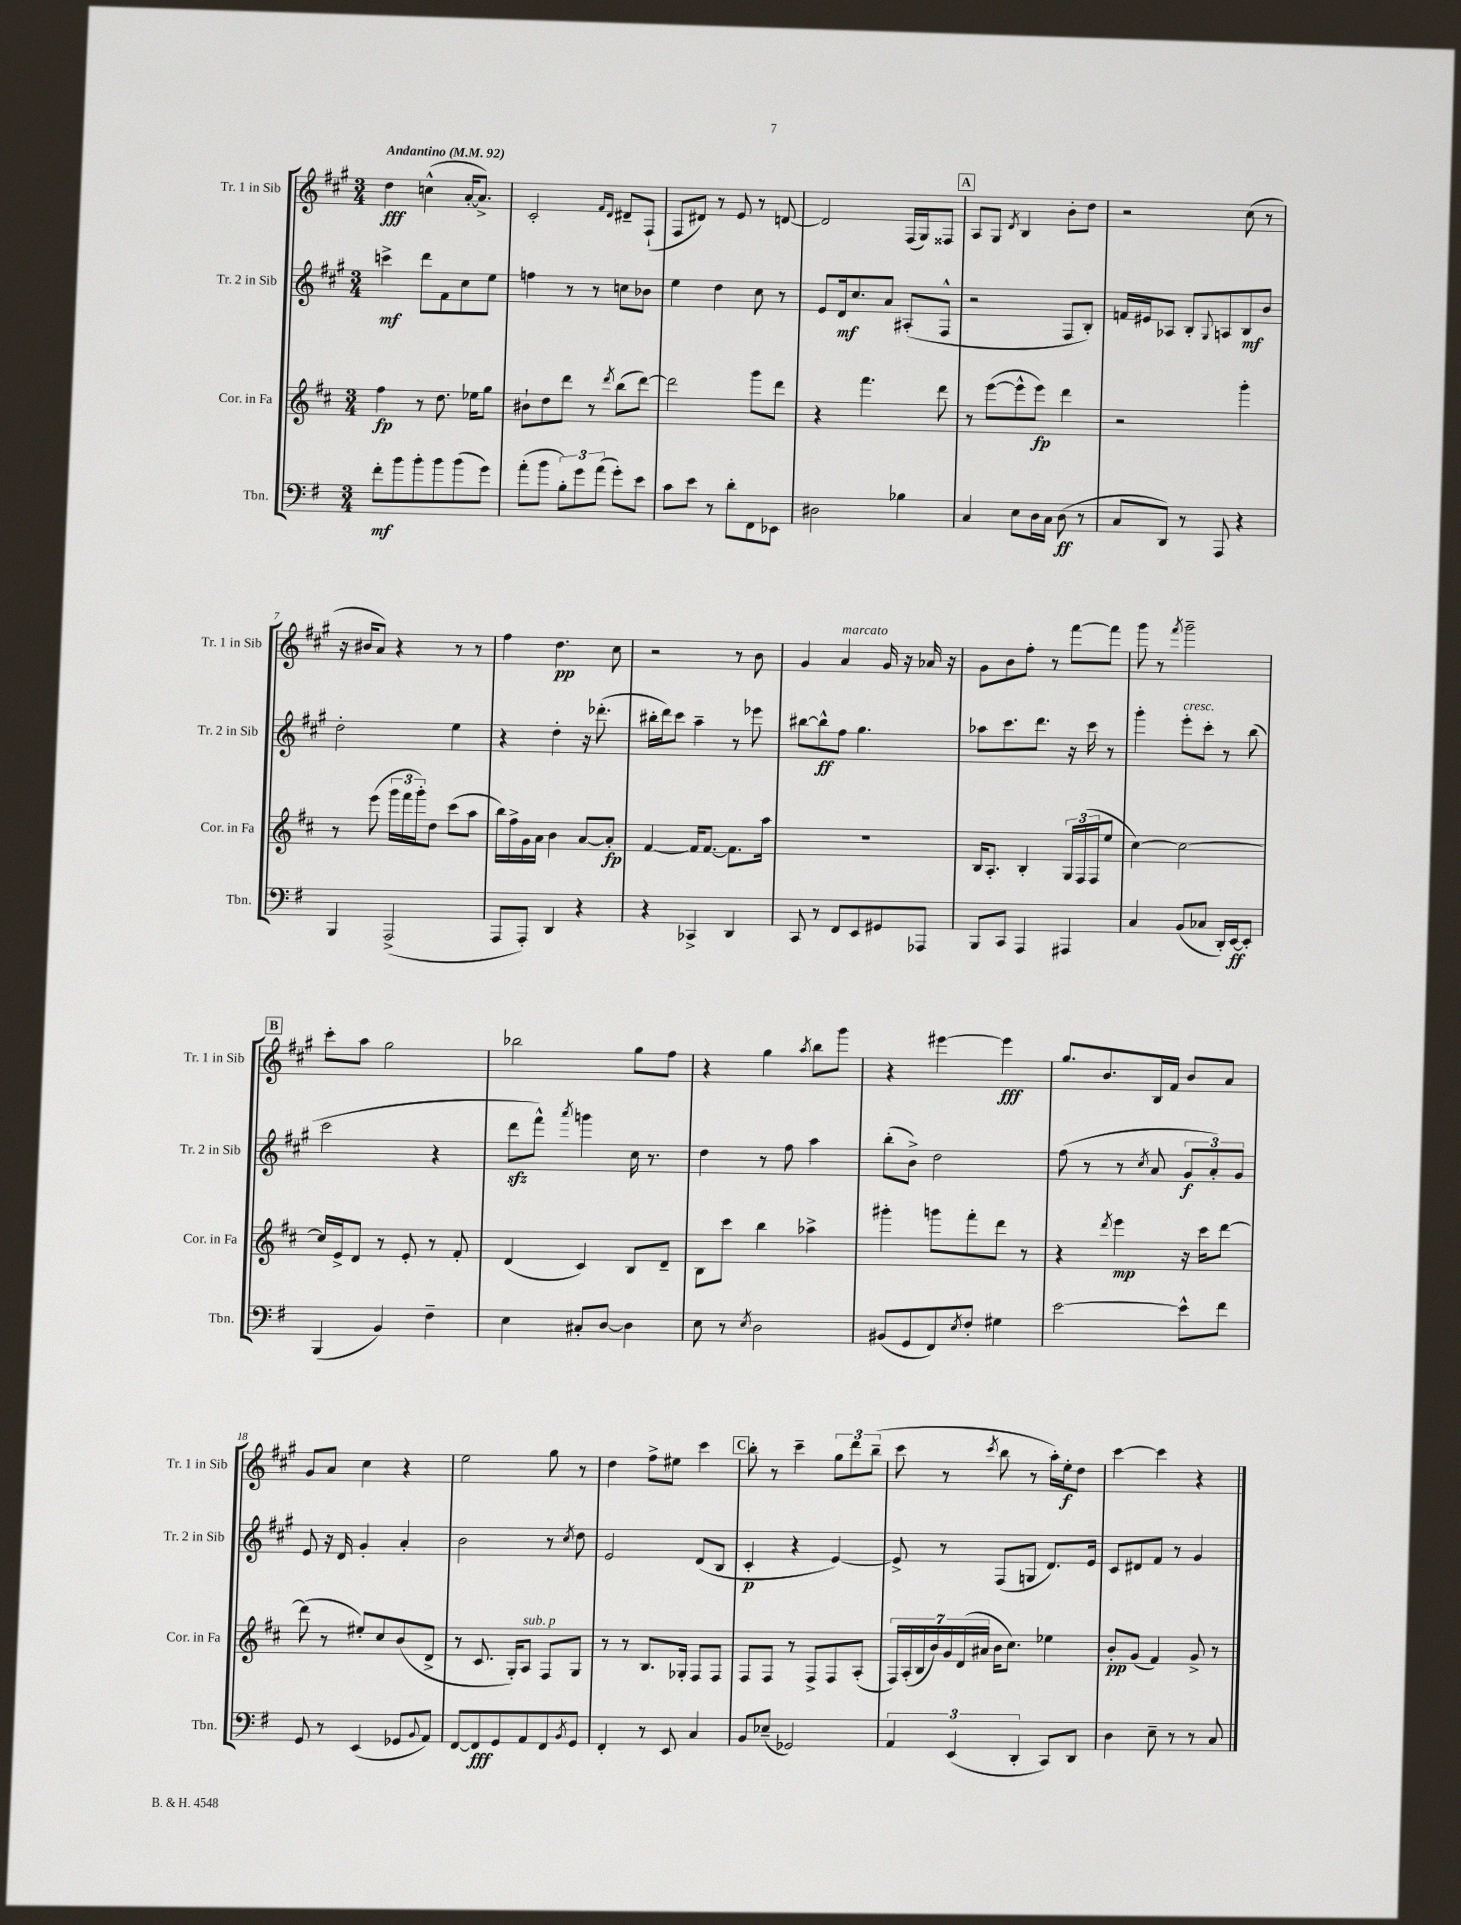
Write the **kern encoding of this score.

**kern	**kern	**kern	**kern
*staff4	*staff3	*staff2	*staff1
*clefF4	*clefG2	*clefG2	*clefG2
*k[f#]	*k[f#c#]	*k[f#c#g#]	*k[f#c#g#]
*M3/4	*M3/4	*M3/4	*M3/4
*MM92	*MM92	*MM92	*MM92
8f#'	4ff#	4ccc^	4dd
8b	.	.	.
8b'	8r	8ddd	(4cc^^
8b	8.dd	8f#	.
(8b	.	8cc#	[16a'
.	16ee-	.	8.a^])
8g)	8gg	8ee	.
=	=	=	=
(8a'	8b#`	4ff	2c#'
8b	8dd	.	.
12B')	8ddd	8r	.
12g	.	.	.
.	8r	8r	.
(12a	.	.	.
.	.	.	16qqf#
.	8qddd	.	16qqd
8g')	(8bb	8cc	8d#~
8e	[8ddd)	8b-	(8F#`
=	=	=	=
8c	2ddd]	4ee	8F#
8e	.	.	8d#)
8r	.	4dd	8r
8d'	.	.	8e
8FF#	8ggg	8cc#	8r
8EE-	8ddd	8r	[8d
=	=	=	=
2D#	4r	8e	2d]
.	.	16d	.
.	.	8.cc#	.
.	4.fff#	.	.
.	.	8a	.
4B-	.	(8A#'	(16F#
.	.	.	16G#)
.	8ddd	8F#^^	8F##
=	=	=	=
4C	8r	2r	8A
.	([8eee	.	8G#
.	.	.	8qd
8E	8eee^^]	.	4B
16D	8eee)	.	.
16C	.	.	.
(8D	4ddd	8F#	8b'
8r	.	8B')	8dd
=	=	=	=
8C	2r	16f	2r
.	.	16e#	.
8DD)	.	8A-	.
8r	.	8B'	.
.	.	8qqG#	.
8AAA	.	8A	.
4r	4ggg'	8B	(8cc#
.	.	8b	8r
=	=	=	=
4BBB	8r	2dd'	16r
.	.	.	16b#
.	(8eee	.	8a)
(2AAA^	24ggg	.	4r
.	24fff#	.	.
.	24ggg')	.	.
.	8dd	.	.
.	(8ccc#	4ee	8r
.	8aa	.	8r
=	=	=	=
8AAA	16bb)	4r	4ff#
.	16ff#^	.	.
8AAA')	16g	.	.
.	16a	.	.
4DD	4b	4dd'	4.dd
4r	[8a	16r	.
.	.	(8.ddd-'	.
.	8a']	.	8cc#
=	=	=	=
4r	[4f#	16bb#'	2r
.	.	16ddd)	.
.	.	8ccc#	.
4CC-^	16f#]	4aa~	.
.	[8.f#	.	.
4DD	8.f#]	8r	8r
.	.	8eee-	8b
.	16aa	.	.
=	=	=	=
8CC	2.r	[8bb#	4g#
8r	.	8bb#^^]	.
8FF#	.	8ff#	4a
8EE	.	4.gg#	.
8GG#	.	.	16g#
.	.	.	16r
8AAA-	.	.	16a-
.	.	.	16r
=	=	=	=
8BBB	16B	8aa-	8g#
.	8.A'	.	.
8CC	.	8.ccc#	8b
4AAA	4B'	.	8ff#'
.	.	8.ddd	.
.	.	.	8r
4AAA#	24G	16r	[8fff#
.	(24F#	.	.
.	.	16ccc#	.
.	24F#	.	.
.	8ee	8r	8fff#]
=	=	=	=
4C	[4cc#)	4ggg#'	8ggg#
.	.	.	8r
.	.	.	8qfff#
(8BB	2cc#_	8eee'	2ggg#~
8C-	.	8ccc#'	.
16DD')	.	8r	.
[16EE	.	.	.
8EE']	.	(8bb	.
=	=	=	=
(4BBB	16cc#]	2ccc#	8ccc#'
.	16e^	.	.
.	8d	.	8aa
4BB)	8r	.	2gg#
.	8e'	.	.
4F#~	8r	4r	.
.	8f#'	.	.
=	=	=	=
4E	(4d	8ddd	2bb-
.	.	8fff#^^)	.
.	.	8qaaa	.
8C#'	4c#)	4ggg	.
[8D	.	.	.
4D]	8B	16cc#	8gg#
.	.	8.r	.
.	8d~	.	8ff#
=	=	=	=
8E	8B	4dd	4r
8r	8ccc#	.	.
8qE	.	.	.
2D	4bb	8r	4gg#
.	.	8ff#	.
.	.	.	8qaa
.	4aa-^	4aa	8bb
.	.	.	8ggg#
=	=	=	=
(8BB#	4ggg#'	(8bb'	4r
8GG	.	8b^)	.
8FF#)	8ggg	2dd	[4eee#
8qE	.	.	.
8F#'	8fff#'	.	.
4G#	8ddd	.	4eee#]
.	8r	.	.
=	=	=	=
[2e	4r	(8ff#	8.gg#
.	.	8r	.
.	.	.	8.b
.	8qddd	.	.
.	4eee	8r	.
.	.	8qcc#	.
.	.	8a	16B
.	.	.	16f#
8e^^]	16r	12g#	8b
.	16ccc#	.	.
.	.	12a')	.
8f#	[8ddd	.	8a
.	.	12g#	.
=	=	=	=
8GG	(8ddd]	8e	8g#
8r	8r	16r	8a
.	.	16d	.
(4EE	8ee#')	4g#'	4cc#
.	8cc#	.	.
8GG-	(8b	4a'	4r
8qqBB	.	.	.
8AA)	8d^	.	.
=	=	=	=
[8FF#	8r	2b	2ee
8FF#]	8.c#	.	.
8GG	.	.	.
.	16G')	.	.
8AA	8A	.	.
8FF#	8F#	8r	8gg#
8qBB	.	8qcc#	.
8GG	8G	8dd	8r
=	=	=	=
4FF#'	8r	2e	4dd
.	8r	.	.
8r	8.B	.	8ff#^
8EE	.	.	8ee#
.	16G-'	.	.
4C	8F#	(8d	4ccc#
.	8F#	8B	.
=	=	=	=
8BB	8F#	4c#'	8bb'
(8E-~	8F#	.	8r
2GG-)	8r	4r	4ccc#~
.	8F#^	.	.
.	8F#	[4e)	12gg#
.	.	.	12ddd
.	(8A'	.	.
.	.	.	(12bb~
=	=	=	=
6AA	28F#)	8e^]	8ccc#
.	(28A'	.	.
.	28B	.	.
.	28b)	.	.
.	.	8r	8r
.	28g	.	.
(6EE	.	.	.
.	(28d	.	.
.	28a#	.	.
.	.	.	8qccc#
.	16b	(8F#	8bb
.	8.cc#)	.	.
6DD'	.	.	.
.	.	8G	8r
8CC)	4ee-	8.d)	16aa')
.	.	.	16ee'
8DD	.	.	8dd
.	.	16e	.
=	=	=	=
4D	8b'	8c#	[4ccc#
.	(8g	8d#	.
8E~	4f#)	8f#	4ccc#]
8r	.	8r	.
8r	8g^	4g#	4r
8C	8r	.	.
==	==	==	==
*-	*-	*-	*-
